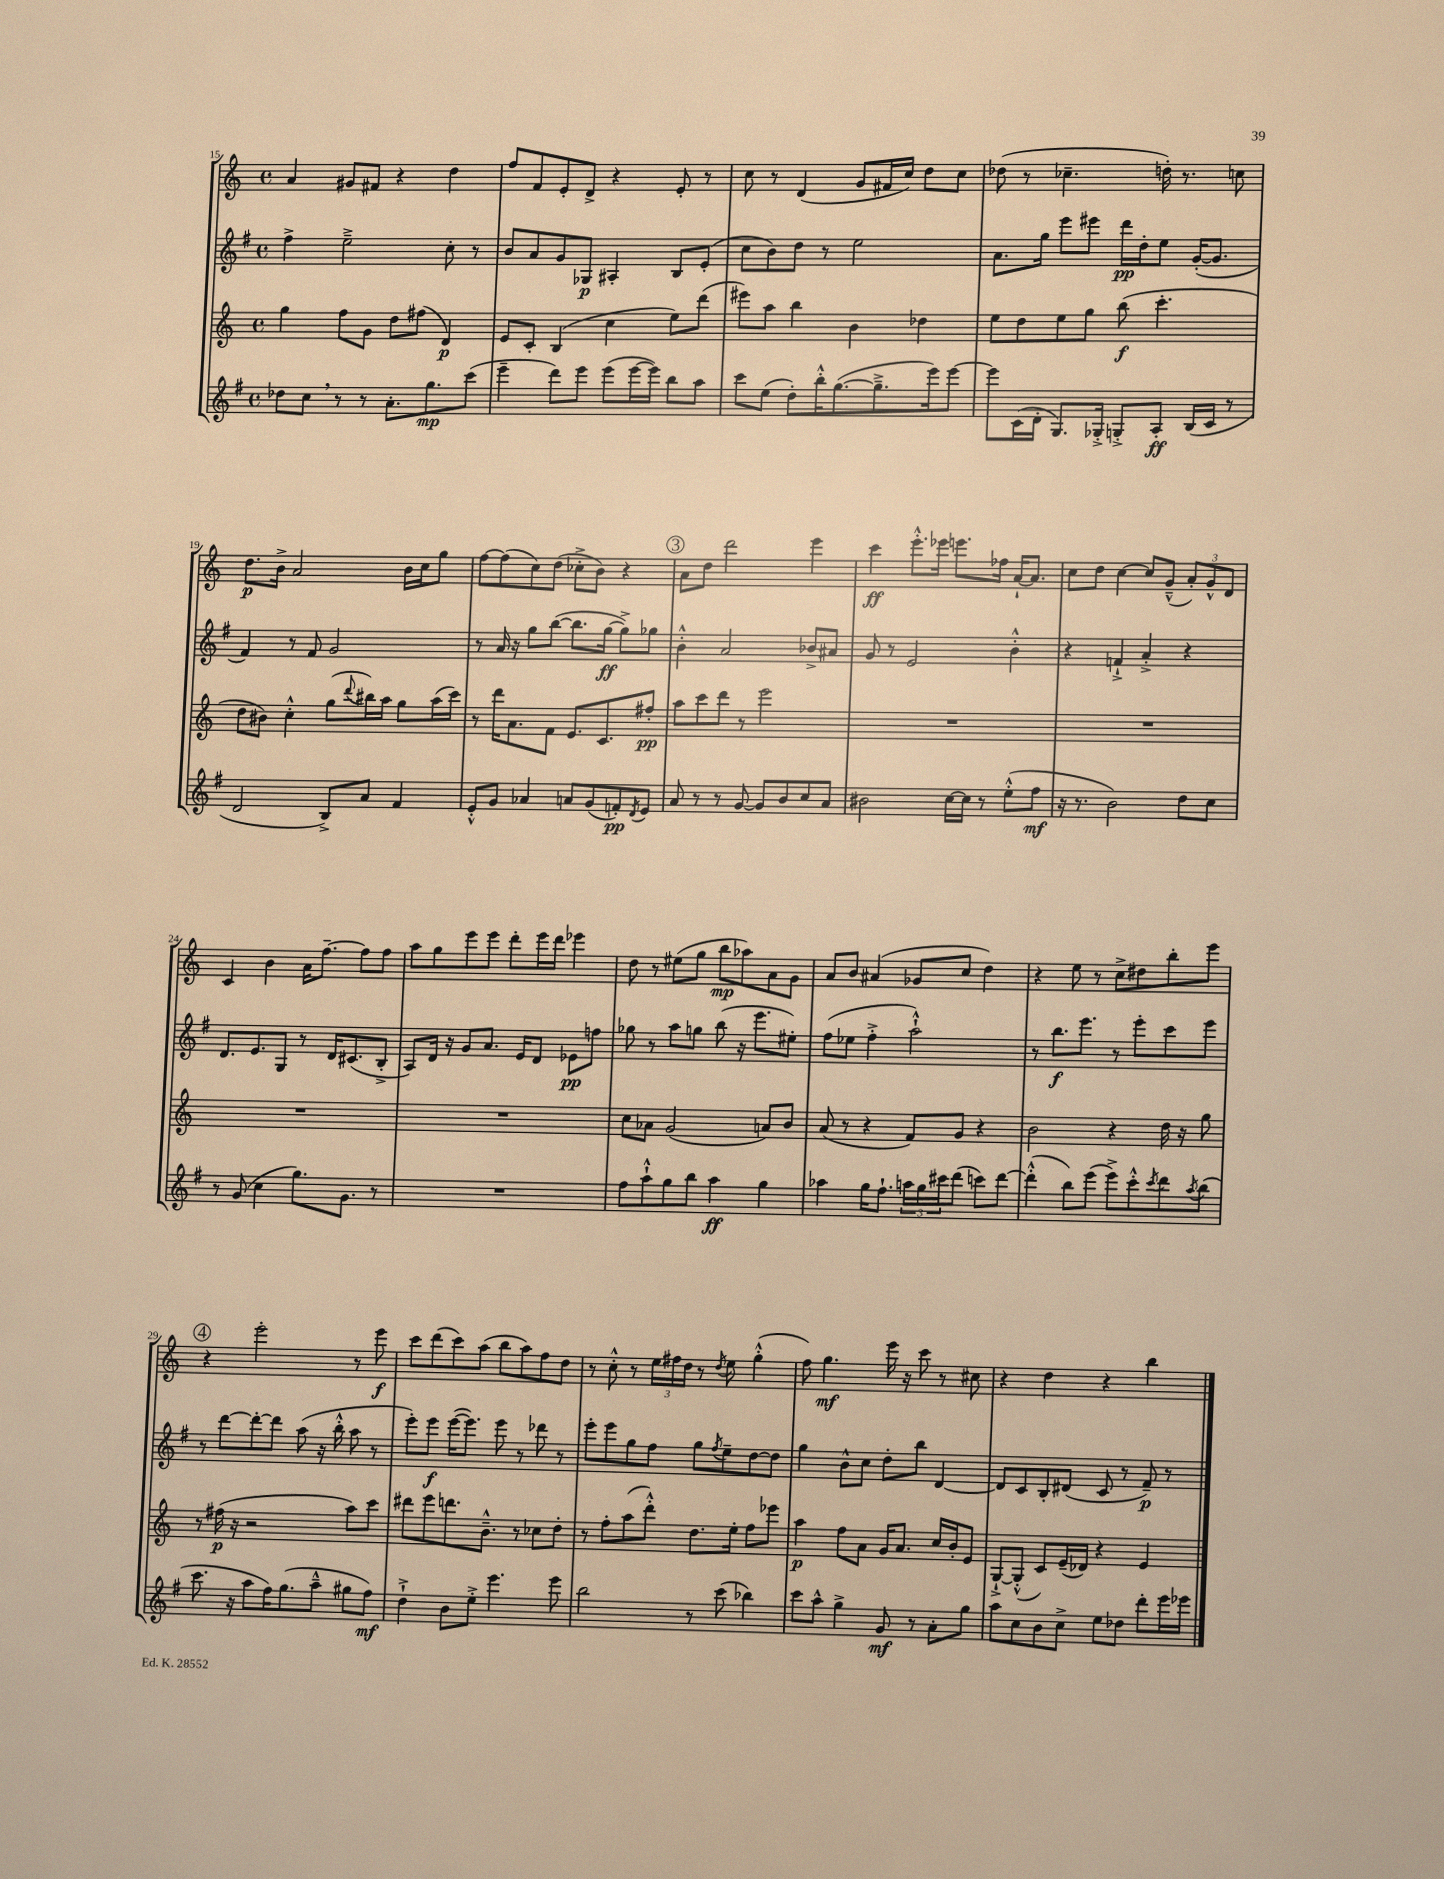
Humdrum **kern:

**kern	**kern	**kern	**kern
*staff4	*staff3	*staff2	*staff1
*clefG2	*clefG2	*clefG2	*clefG2
*k[f#]	*k[]	*k[f#]	*k[]
*M4/4	*M4/4	*M4/4	*M4/4
*met(c)	*met(c)	*met(c)	*met(c)
8dd-	4gg	4ff#^	4a
8cc	.	.	.
8r	8ff	2ee~^	8g#
8r	8g	.	8f#
8.a'	8dd	.	4r
.	(8ff#	.	.
8.gg	.	.	.
.	4d)	8cc'	4dd
(8ccc	.	8r	.
=	=	=	=
4eee~	8e	8b	8ff
.	8c'	8a	8f
8ddd)	(4B	8g	8e'
8eee	.	8G-	8d^
(8eee	4cc	4A#'	4r
[16eee	.	.	.
16eee])	.	.	.
8bb	8ee)	8B	8e'
8aa	(8ddd	(8e'	8r
=	=	=	=
8ccc	8eee#)	8cc	8cc
(8ee	8aa	8b)	8r
8dd')	4bb	8dd	(4d
16bb'^^	.	8r	.
([8.gg	.	.	.
.	4b	2ee	8g
8.gg~^]	.	.	16f#
.	.	.	16cc)
.	4dd-	.	8dd
16eee)	.	.	.
[8eee	.	.	8cc
=	=	=	=
8eee]	8ee	8.a	(8dd-
(16c	8dd	.	8r
16d'	.	16gg	.
8.G)	8ee	8eee	4.cc-~
.	8gg	8eee#	.
16G-'^	.	.	.
8G'^	(8bb	16ddd	.
.	.	16dd'	.
8A'	4.ccc'	8ee	16dd')
.	.	.	8.r
(16B	.	([16g'	.
16c	.	8.g]	.
8r	.	.	8cc
=	=	=	=
2d	8dd	4f#)	8.dd
.	8b#)	.	.
.	.	.	16b^
.	4cc'^^	8r	2a
.	.	8f#	.
8B^)	(8gg	2g	.
.	8qqddd	.	.
8a	16bb#)	.	.
.	16aa	.	.
4f#	8gg	.	16b
.	.	.	16cc
.	(16aa	.	8gg
.	16ccc)	.	.
=	=	=	=
8e'^^	8r	8r	[8ff
8g	16ddd	16a	(8ff]
.	8.a	16r	.
4a-	.	8gg	8cc)
.	8f	([8bb	(8dd
8a	8.e	8.bb]	8cc-'^
(8g	.	.	8b)
.	8.c	[16gg	.
8f')	.	8gg^])	4r
8qd	.	.	.
8e	8ff#'	8gg-	.
=	=	=	=
8a	8aa	4b'^^	8a
8r	8ccc	.	8dd
8r	8ddd	2a	2ddd
[8g	8r	.	.
8g]	2eee	.	.
8b	.	.	.
8cc	.	8b-^	4eee
8a	.	8a#	.
=	=	=	=
2b#	1r	8g	4ccc
.	.	8r	.
.	.	2e	8.eee'^^
.	.	.	16eee-
[16cc	.	.	8.eee
16cc]	.	.	.
8r	.	.	.
.	.	.	16ff-
(8ee'^^	.	4b'^^	[16a`
.	.	.	8.a]
8ff#	.	.	.
=	=	=	=
16r	1r	4r	8cc
8.r	.	.	.
.	.	.	8dd
2b)	.	4f`^	[4cc
.	.	4a'^	8cc]
.	.	.	(8g~^^
8dd	.	4r	12a')
.	.	.	12g^^
8cc	.	.	.
.	.	.	12d
=	=	=	=
8r	1r	8.d	4c
(8g	.	.	.
.	.	8.e	.
4cc	.	.	4b
.	.	8G	.
8.gg)	.	8r	16a
.	.	.	[8.ff~
.	.	16d	.
8.g	.	(8.c#	.
.	.	.	8ff]
8r	.	8B'^	8ff
=	=	=	=
1r	1r	8A)	8aa
.	.	16d	8gg
.	.	16r	.
.	.	8g	8eee
.	.	8.a	8eee
.	.	.	8ddd'
.	.	16e	.
.	.	8d	16eee
.	.	.	16ddd
.	.	8e-	4eee-
.	.	8ff	.
=	=	=	=
8ff#	8cc	8gg-	8dd
8aa`^^	8a-	8r	8r
8gg	(2g	8aa	(8ee#
8bb	.	8gg	8gg
4aa	.	(8bb	8bb
.	.	16r	8aa-)
.	.	8.eee	.
4gg	8a)	.	8a
.	8b	8ee#')	8g
=	=	=	=
4aa-	(8a	(8ff#	8a
.	8r	8ee-	8b
16gg	4r	4ff#'^	(4a#
8.ff#`	.	.	.
24aa	8f)	2aa`^^)	8g-
24gg	.	.	.
24ccc#	.	.	.
(8ddd	8g	.	8cc
8ccc)	4r	.	4dd)
[8ddd	.	.	.
=	=	=	=
(4ddd'^^]	2b	8r	4r
.	.	8.bb	.
8bb)	.	.	8ee
.	.	8.eee	.
(8eee	.	.	8r
8eee^)	4r	8r	8cc^
8ccc'^^	.	8eee'	8dd#
8qccc	.	.	.
8ddd	16dd	8ccc	8bb'
.	16r	.	.
8qaa	.	.	.
(8bb	8gg	8eee	8eee
=	=	=	=
8.ccc	8r	8r	4r
.	(16ff#	[8ddd	.
16r	16r	.	.
8aa	2r	8ddd'_	2eee'
16ff#)	.	8ddd]	.
(8.gg	.	.	.
.	.	(8aa	.
8aa~^^	.	16r	.
.	.	16bb'^^	.
8gg#	8aa)	8aa	8r
8ff#)	8ccc	8r	8eee
=	=	=	=
4dd`^	8ddd#	8eee')	8ccc
.	8eee	8eee	(8ddd
8b	8.ddd	([16eee	8ccc)
.	.	8.eee])	.
8ee'^	.	.	(8aa
.	8.b~^^	.	.
4.eee	.	8eee	8bb
.	8r	8r	8aa)
.	8cc-	8ddd-	8ff
8eee	8dd'	8r	8dd
=	=	=	=
2bb	8r	8eee'	8r
.	8ff'	8eee	8cc'^^
.	(8aa	8gg	8r
.	8ddd'^^)	8ff#	24ee
.	.	.	24ff#
.	.	.	24dd
8r	8.dd	8gg	8r
.	.	8qff#	8qdd
(8ccc	.	8ee~	8ee
.	16ee'	.	.
4bb-)	8ff	[8dd	(4gg'^^
.	8eee-	8dd]	.
=	=	=	=
8ccc	4aa	4gg	8ff)
8aa^^	.	.	4.gg
4gg^	8ff	8b^^	.
.	8a	8cc	.
8g	16g	8dd'	16eee
.	8.a	.	16r
8r	.	8bb	8ccc
8a'	16cc	[4d	8r
.	16b'	.	.
8gg	8e	.	8cc#
=	=	=	=
8aa	[8G`^	8d]	4r
8cc	(8G'^^]	8c	.
8b	8c)	8B'	4dd
8cc^	(16e~	(8d#	.
.	16d-)	.	.
8ee	4r	8c	4r
8dd-	.	8r	.
8ddd'	4e	8f#~)	4bb
16eee	.	8r	.
16eee-	.	.	.
==	==	==	==
*-	*-	*-	*-
